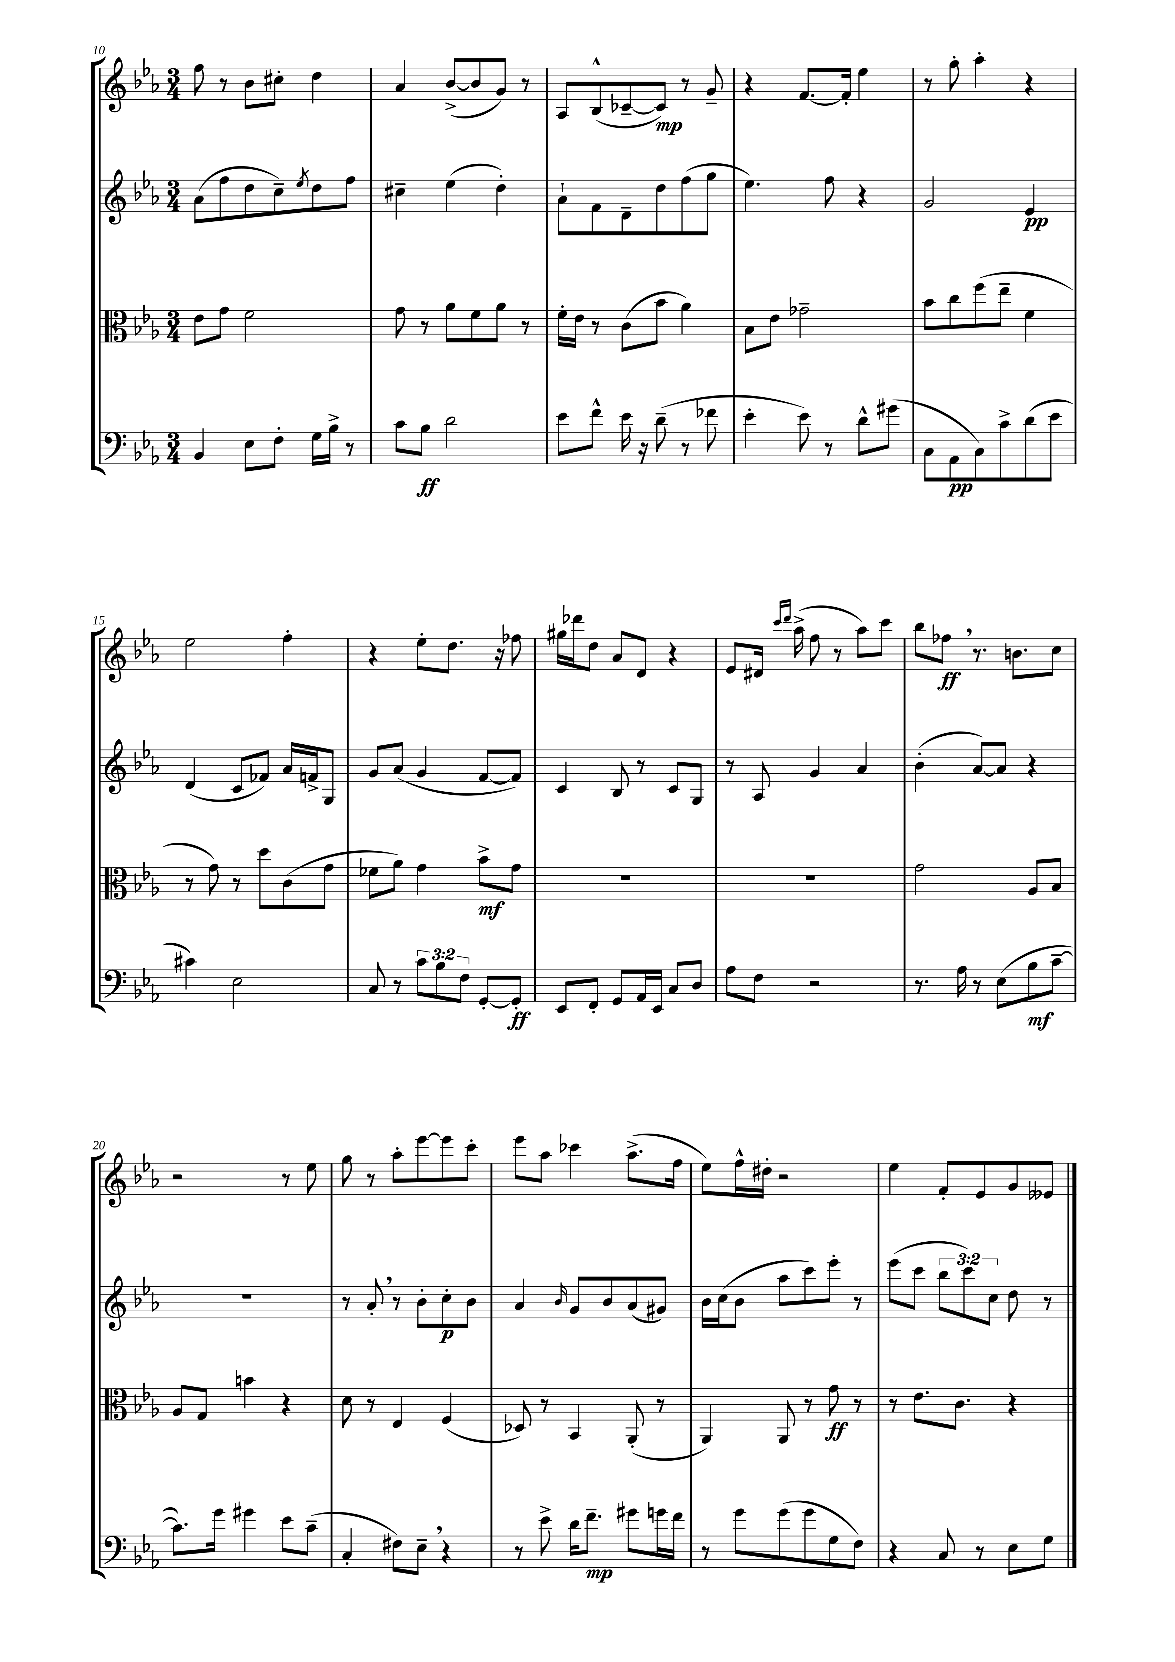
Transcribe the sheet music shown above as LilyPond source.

<<
\new StaffGroup <<
\new Staff = "s0" {
    \clef treble \key ees \major \numericTimeSignature \time 3/4
    f''8 r8 bes'8 cis''8-. d''4 |
    aes'4 bes'8~->( bes'8 g'8) r8 |
    aes8 bes8-^( ces'8~-- ces'8\mp) r8 g'8-- |
    r4 f'8.~ f'16-. ees''4 |
    r8 g''8-. aes''4-. r4 |
    ees''2 f''4-. |
    r4 ees''8-. d''8. r16 fes''8 |
    gis''16 des'''16 d''8 aes'8 d'8 r4 |
    ees'8 dis'16 \grace { c'''16 d'''16 } aes''16->( f''8 r8 aes''8) c'''8 |
    bes''8 fes''8\ff \breathe r8. b'8. c''8 |
    r2 r8 ees''8 |
    g''8 r8 aes''8-. ees'''8~ ees'''8 c'''8-. |
    ees'''8 aes''8 ces'''4 aes''8.->( f''16 |
    ees''8) f''16-^ dis''16-. r2 |
    ees''4 f'8-. ees'8 g'8 eeses'8 \bar "|." |
}
\new Staff = "s1" {
    \clef treble \key ees \major \numericTimeSignature \time 3/4 \override Staff.TupletNumber.text = #tuplet-number::calc-fraction-text
    aes'8( f''8 d''8 c''8--) \acciaccatura { ees''8 } d''8 f''8 |
    cis''4-- ees''4( d''4-.) |
    aes'8-! f'8 d'8-- d''8 f''8( g''8 |
    ees''4.) f''8 r4 |
    g'2 ees'4\pp |
    d'4( c'8 fes'8) aes'16 f'16-> g8 |
    g'8 aes'8( g'4 f'8~ f'8) |
    c'4 bes8 r8 c'8 g8 |
    r8 aes8 g'4 aes'4 |
    bes'4-.( aes'8~) aes'8 r4 |
    R2. |
    r8 aes'8-. \breathe r8 bes'8-. c''8-.\p bes'8 |
    aes'4 \grace { bes'16 } g'8 bes'8 aes'8( gis'8) |
    bes'16 c''16( bes'8 aes''8 c'''8) ees'''8-. r8 |
    ees'''8( c'''8 \tuplet 3/2 { bes''8 c'''8) c''8 } d''8 r8 \bar "|." |
}
\new Staff = "s2" {
    \clef alto \key ees \major \numericTimeSignature \time 3/4
    ees'8 g'8 f'2 |
    g'8 r8 aes'8 f'8 aes'8 r8 |
    f'16-. ees'16 r8 c'8( bes'8 aes'4) |
    bes8 ees'8 ges'2-- |
    bes'8 c''8 f''8( ees''8-- f'4 |
    r8 g'8) r8 d''8 c'8( g'8 |
    fes'8 aes'8) g'4 bes'8->\mf g'8 |
    R2. |
    R2. |
    g'2 aes8 bes8 |
    aes8 g8 b'4 r4 |
    d'8 r8 ees4 f4( |
    des8) r8 bes,4 aes,8-.( r8 |
    aes,4) aes,8 r8 g'8\ff r8 |
    r8 ees'8. c'8. r4 \bar "|." |
}
\new Staff = "s3" {
    \clef bass \key ees \major \numericTimeSignature \time 3/4 \override Staff.TupletNumber.text = #tuplet-number::calc-fraction-text
    bes,4 ees8 f8-. g16 bes16-> r8 |
    c'8 bes8\ff d'2 |
    ees'8 f'8-^ ees'16 r16 d'8--( r8 fes'8 |
    ees'4-. ees'8) r8 d'8-^ gis'8( |
    c8 aes,8\pp c8) c'8-> d'8( ees'8 |
    cis'4) ees2 |
    c8 r8 \tuplet 3/2 { c'8 bes8 f8 } g,8~-. g,8-.\ff |
    ees,8 f,8-. g,8 aes,16 ees,16 c8 d8 |
    aes8 f8 r2 |
    r8. aes16 r8 ees8( bes8\mf c'8~-- |
    c'8.) g'16 gis'4 ees'8 c'8--( |
    c4-. fis8) ees8-- \breathe r4 |
    r8 ees'8-> d'16 f'8.--\mp gis'8 g'16 f'16 |
    r8 g'8 g'8( g'8 g8 f8) |
    r4 c8 r8 ees8 g8 \bar "|." |
}
>>
>>
\layout { \context { \Score currentBarNumber = #10 } }
